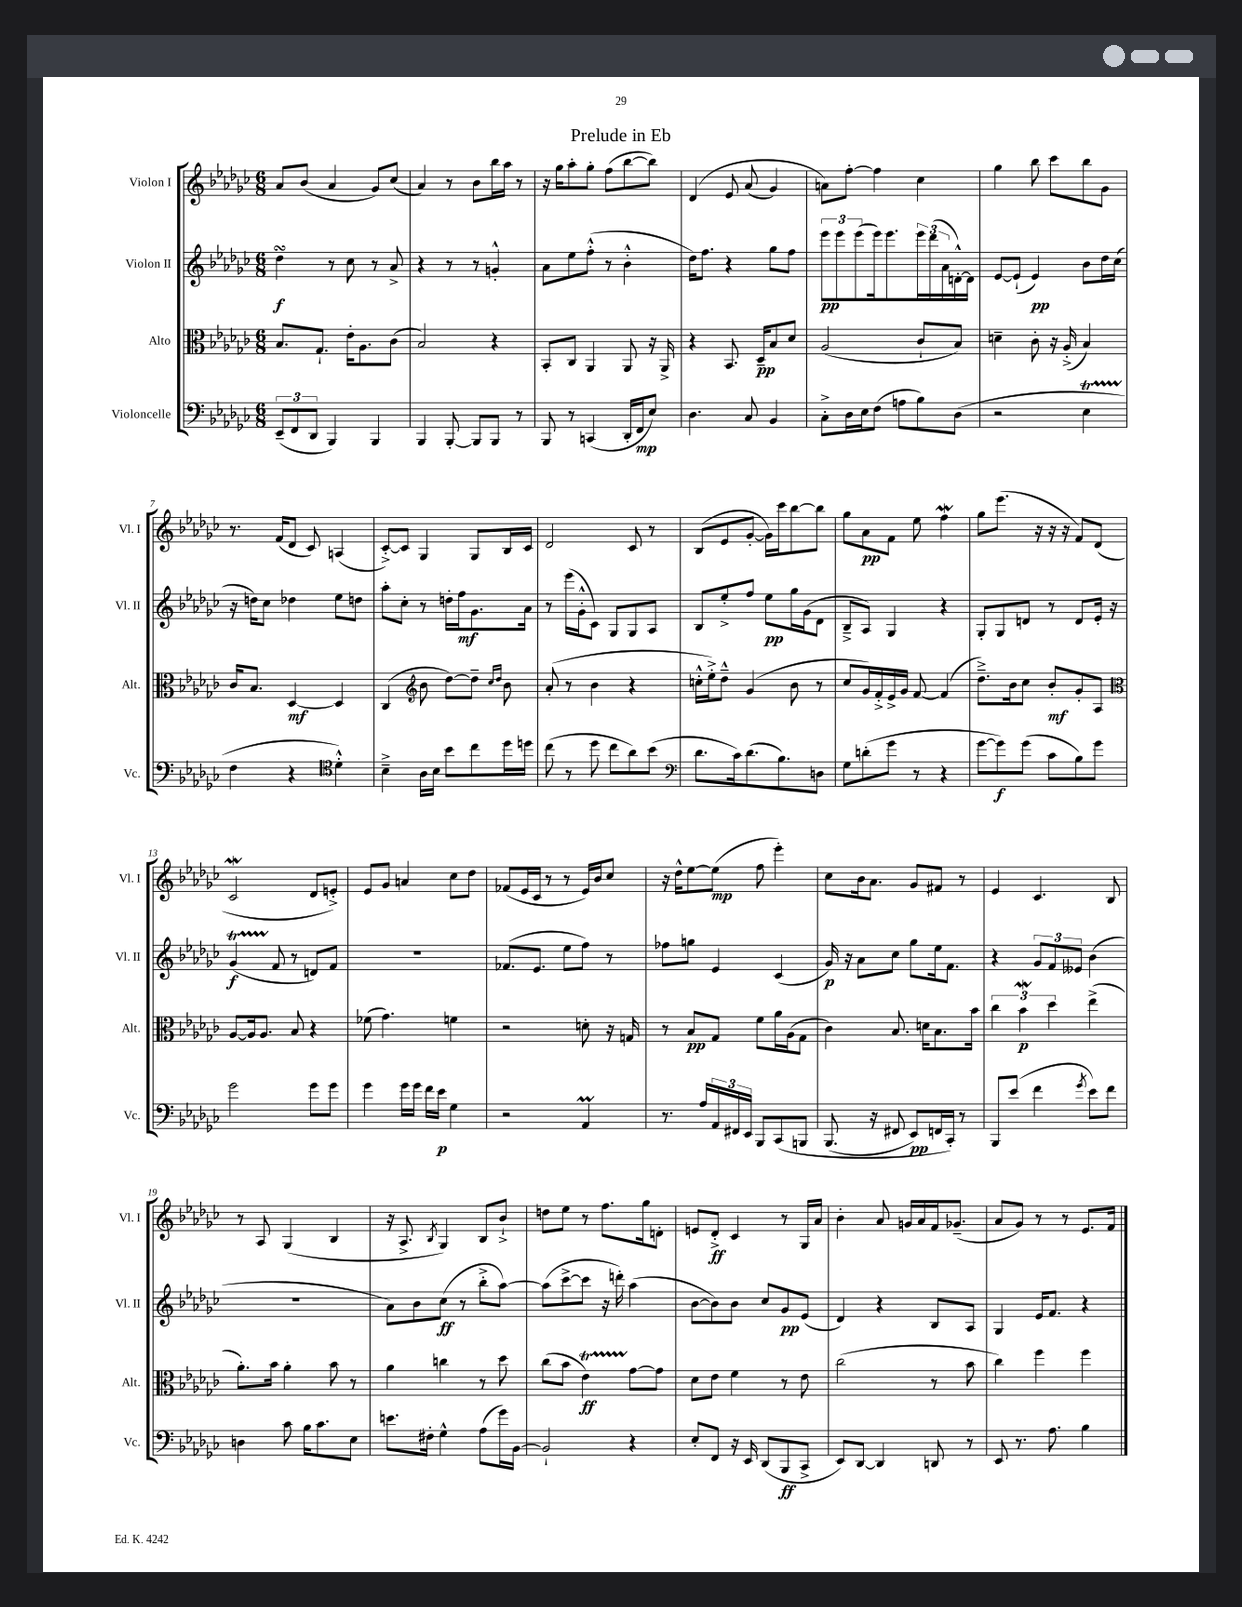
\header { title = "Prelude in Eb" }
<<
\new StaffGroup <<
\new Staff = "s0" \with { instrumentName = "Violon I" shortInstrumentName = "Vl. I" } {
    \clef treble \key ges \major \numericTimeSignature \time 6/8
    aes'8 bes'8( aes'4 ges'8) ces''8( |
    aes'4) r8 bes'8 bes''16 aes''16 r8 |
    r16 ges''16 aes''8-. ges''8-. f''8( bes''8~ bes''8) |
    des'4\( ees'8 aes'8( ges'4) |
    a'8\) f''8~-. f''4 ces''4 |
    ges''4 bes''8 ces'''8 bes''8 ges'8 |
    r8. f'16( des'8 ces'8) a4( |
    ces'8~-.->) ces'8 ges4 ges8 bes16 ces'16 |
    des'2 ces'8 r8 |
    bes8( ees'8 ges'8~-. ges'16) ces'''16 bes''8~ bes''8 |
    ges''8 aes'8\pp f'8 ees''8 f''4\mordent |
    ges''8 ees'''8.( r16 r16 r16 f'8) des'8( |
    ces'2\mordent des'8 e'8-.->) |
    ees'8 ges'8 a'4 ces''8 des''8 |
    fes'8( ees'16 ces'16 r8 r8 ees'16) bes'16 ces''8 |
    r16 des''16-^ ees''8~ ees''8\mp( f''8 ees'''4-.) |
    ces''8 bes'16 aes'8. ges'8 fis'8 r8 |
    ees'4 ces'4. bes8 |
    r8 aes8 ges4( bes4 |
    r16 aes8.-> \acciaccatura { bes8 } ges4) bes8 bes'8-!-> |
    d''8 ees''8 r8 f''8. ges''16 d'8-. |
    e'8 des'8-.->\ff ces'4 r8 ges16 aes'16 |
    bes'4-. aes'8 g'16 aes'16 f'16 ges'8.--( |
    aes'8 ges'8) r8 r8 ees'8. f'16 \bar "|." |
}
\new Staff = "s1" \with { instrumentName = "Violon II" shortInstrumentName = "Vl. II" } {
    \clef treble \key ges \major \numericTimeSignature \time 6/8
    des''4\turn\f r8 ces''8 r8 aes'8-> |
    r4 r8 r8 g'4-.-^ |
    aes'8 ees''8 f''8-.-^( r8 bes'4-.-^ |
    des''16) f''8. r4 ges''8 f''8 |
    \tuplet 3/2 { ees'''8\pp ees'''8 ees'''8( } ees'''16) ees'''8. \tuplet 3/2 { ees'''16 des'''16( aes'16 } d'16~-.-^) d'16 |
    ees'8~ ees'8-!( ees'4\pp) bes'8 des''16 ces''16( |
    r16 d''16) ces''8 des''4 ees''8 d''8 |
    aes''8-. ces''8-. r8 d''16-. f''16\mf ges'8. aes'16 |
    r8 ees'''16( ges'16-.-^ ces'8) ges8 ges8 aes8 |
    bes8 ees''8-.-> f''8 ees''8\pp ges''16 ges'16( des'8 |
    bes8---> aes8) ges4 r4 |
    ges8-. ges8 d'8 r8 d'8 ees'16-. r16 |
    ges'4\startTrillSpan\f( f'8\stopTrillSpan r8 d'8) f'8 |
    R2. |
    fes'8.( ees'8. ees''8 f''8) r8 |
    fes''8 g''8 ees'4 ces'4( |
    ges'16\p) r16 aes'8 ces''8 ges''8 ees''16 f'8. |
    r4 \tuplet 3/2 { ges'8 f'8 eeses'8 } bes'4( |
    R2. |
    aes'8) bes'8 ces''8\ff( r8 bes''8-.-> aes''8~) |
    aes''8( ces'''8~-> ces'''8 r16 d'''16-.) aes''4( |
    bes'8~ bes'8) bes'8 ces''8 ges'8\pp ees'8( |
    des'4) r4 bes8 aes8 |
    ges4 ees'16 f'8. r4 \bar "|." |
}
\new Staff = "s2" \with { instrumentName = "Alto" shortInstrumentName = "Alt." } {
    \clef alto \key ges \major \numericTimeSignature \time 6/8
    bes8. ges8.-! ees'16-. aes8. ces'8( |
    bes2) r4 |
    bes,8-. ces8 aes,4 aes,8 r16 aes,16-> |
    r4 bes,8. des16--\pp bes8 des'8 |
    aes2( ces'8-! bes8) |
    d'4-- ces'8-. r16 aes16-.->( bes4) |
    ces'16 bes8. des4~\mf des4 |
    ces4( \clef treble bes'8 des''8~) des''8-- \grace { ces''16 des''16 } bes'8 |
    aes'8-.( r8 bes'4 r4 |
    c''16-.-^ ees''16-.->) des''8---^ ges'4( bes'8 r8 |
    ces''8 ges'16) f'16-.-> ees'16-> ges'16 f'8~ f'4( |
    des''8.--->) bes'16 ces''8 bes'8-.\mf ges'8-. aes8 |
    \clef alto aes8~ aes16 aes8. bes8 r4 |
    fes'8( ges'4.) f'4 |
    r2 d'8-. r16 g16 |
    r8 bes8\pp ges8 f'8 aes'16 aes16( ges8 |
    ces'4) bes8. d'16 bes8. bes'16 |
    \tuplet 3/2 { ces''4 bes'4\mordent\p des''4 } ees''4->( |
    aes'8.-.) bes'16 aes'4-. bes'8 r8 |
    aes'4 c''4 r8 des''8 |
    ces''8( bes'8 ees'4\startTrillSpan\ff) ges'8~\stopTrillSpan ges'8 |
    des'8 ees'8 f'4 r8 ees'8 |
    ces''2( r8 bes'8 |
    ces''4) f''4 f''4 \bar "|." |
}
\new Staff = "s3" \with { instrumentName = "Violoncelle" shortInstrumentName = "Vc." } {
    \clef bass \key ges \major \numericTimeSignature \time 6/8
    \tuplet 3/2 { ees,8--( f,8 des,8 } bes,,4) bes,,4 |
    bes,,4 bes,,8~-. bes,,8 bes,,8 r8 |
    bes,,8 r8 c,4( des,16-. f,16\mp ees8) |
    des4. ces8 bes,4 |
    ces8-.-> des16 ees16 f8( a8 bes8) des8( |
    r2 ees4\startTrillSpan |
    f4\stopTrillSpan r4 \clef tenor des'4-.-^) |
    bes4---> aes16 bes16 bes'8 ces''8 des''16 d''16 |
    ces''8( r8 des''8 ces''8 aes'8) bes'8( |
    \clef bass des'8. ces'16) des'8.( bes8.) d8 |
    ges8 d'8-.( ges'8 r8 r4 |
    ges'8~ ges'8\f) ges'8( ces'8 bes8) ges'8 |
    ges'2 ges'8 ges'8 |
    ges'4 ges'16 ges'16 f'16 ees'16\p ges4 |
    r2 aes,4\prall |
    r8. aes16 \tuplet 3/2 { aes,16 fis,16 ees,16 } bes,,8 ces,8\( b,,8 |
    bes,,8.( r16 fis,8 ees,8\pp) f,16 ces,16-.\) r8 |
    bes,,8 ees'8( f'4 \acciaccatura { ges'8 } ees'8) f'8 |
    d4 ces'8 bes16 ces'8. ees8 |
    e'8. fis16-. ges4-^ aes8( ges'16) bes,16~ |
    bes,2-! r4 |
    ees8-. f,8 r16 ees,16 des,8( bes,,8\ff ces,8-> |
    ees,8) des,8~ des,4 d,8 r8 |
    ees,8 r8. aes8. bes4 \bar "|." |
}
>>
>>
